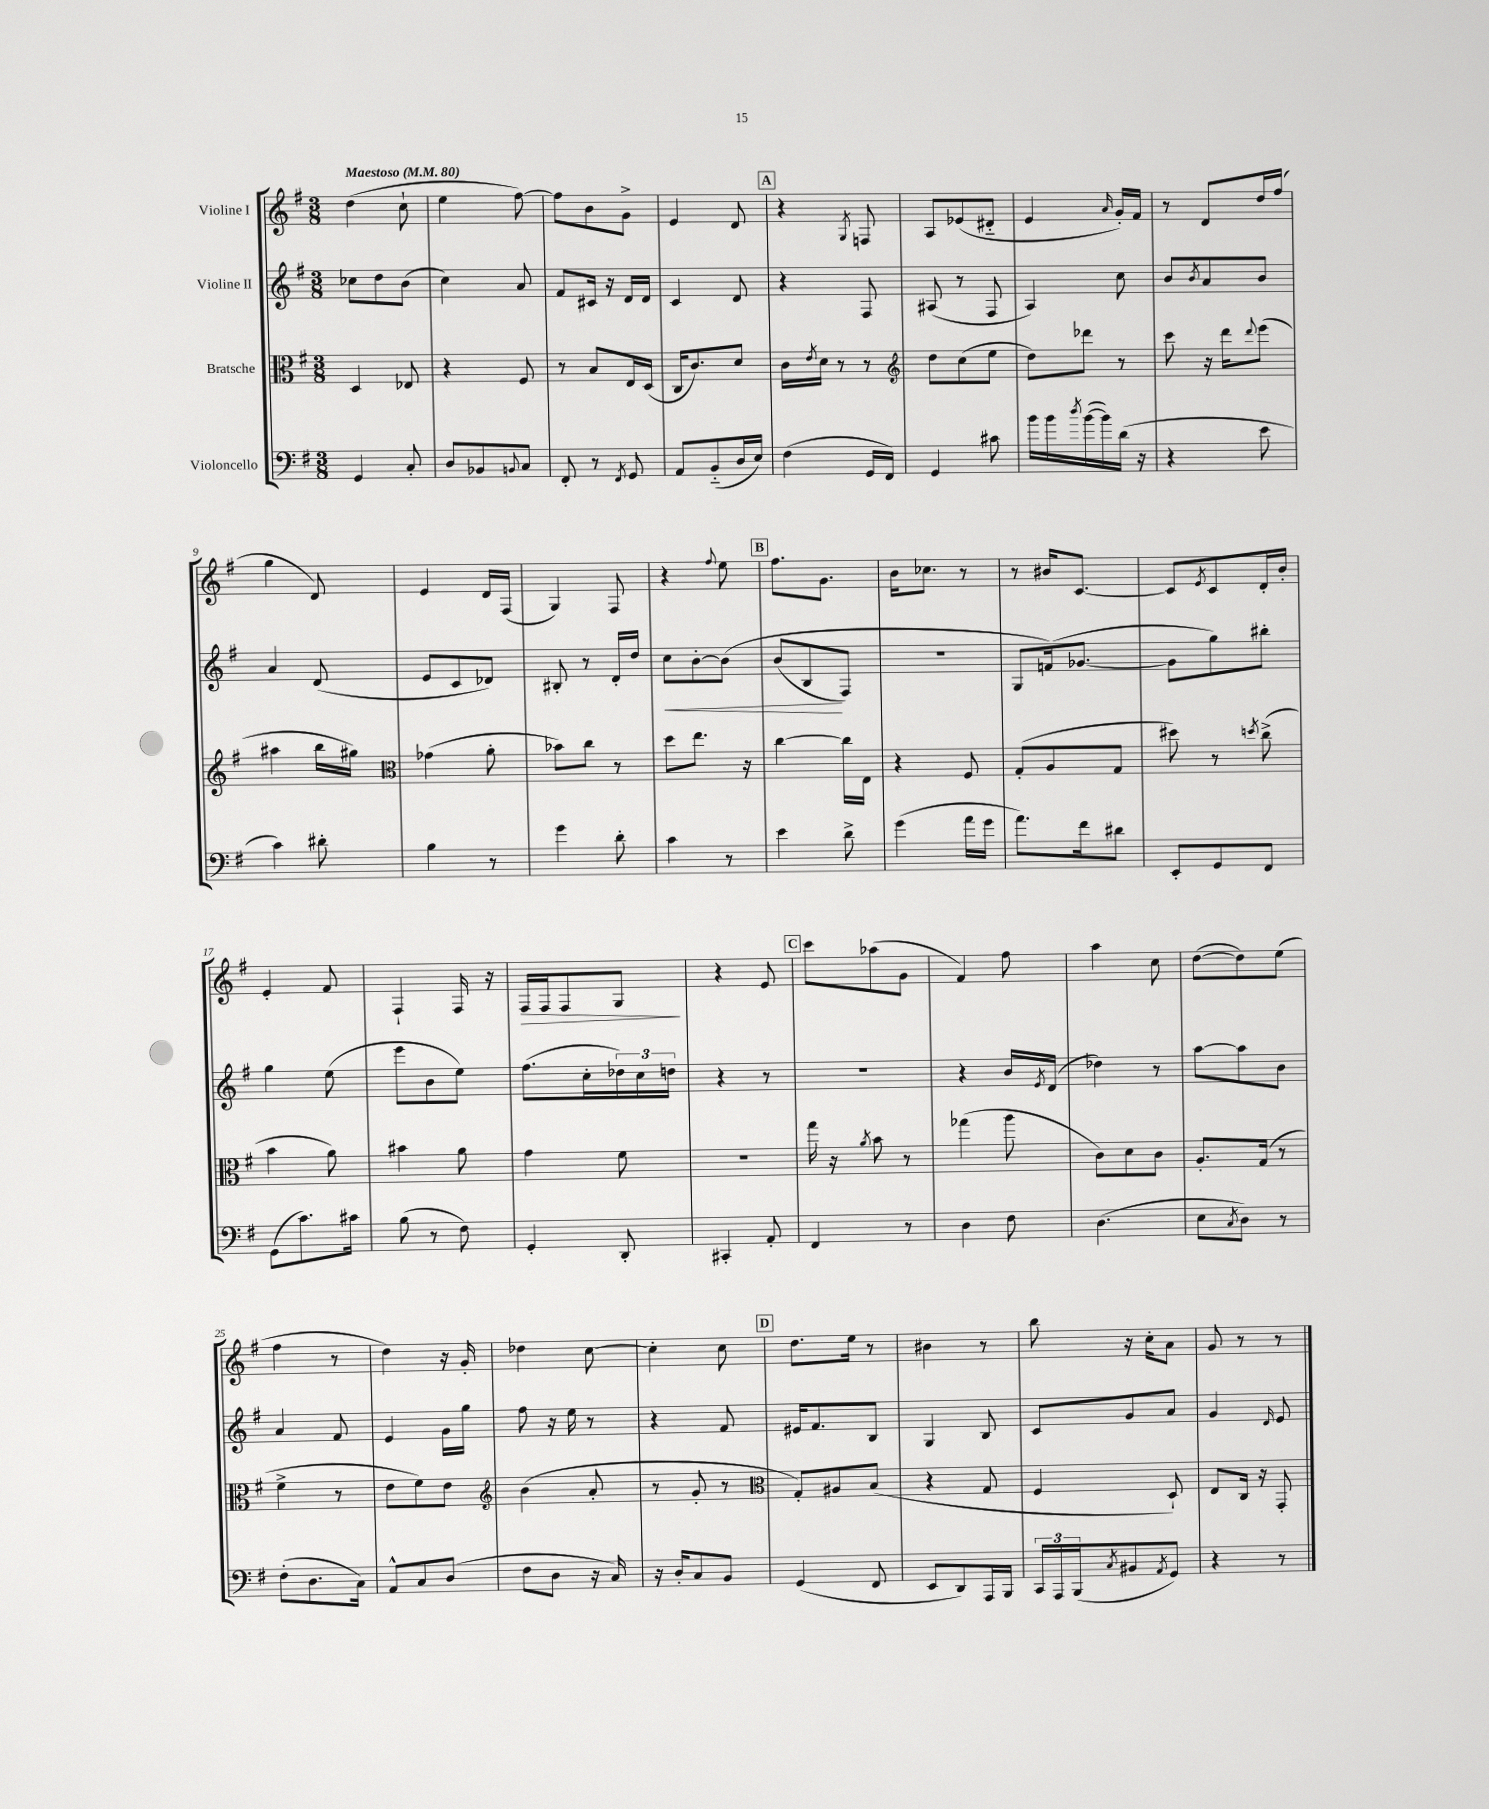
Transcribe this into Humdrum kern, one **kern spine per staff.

**kern	**kern	**kern	**kern
*staff4	*staff3	*staff2	*staff1
*clefF4	*clefC3	*clefG2	*clefG2
*k[f#]	*k[f#]	*k[f#]	*k[f#]
*M3/8	*M3/8	*M3/8	*M3/8
*MM80	*MM80	*MM80	*MM80
4GG/	4D/	8cc-\L	(4dd\
.	.	8dd\	.
8C'/	8E-/	(8b\J	8cc`\
=	=	=	=
8D/L	4r	4cc\)	4ee\
8BB-/	.	.	.
8qqBB/	.	.	.
8C/J	8F#/	8a/	[8ff#\)
=	=	=	=
8FF#'/	8r	8f#/L	8ff#\]L
8r	8B/L	16c#/Jk	8b\
.	.	16r	.
8qFF#/	.	.	.
8GG/	16E/L	16d/LL	8g^\J
.	(16D/JJ	16d/JJ	.
=	=	=	=
8AA/L	16C/LK	4c/	4e/
.	8.c/)	.	.
(8BB'~/	.	.	.
16D/L	8d/J	8d/	8d/
16E/JJ)	.	.	.
=	=	=	=
(4F#\	16c\LL	4r	4r
.	8qe/	.	.
.	16d\JJ	.	.
.	8r	.	.
.	.	.	8qG/
16GG/LL	8r	8F#/	8F/
16FF#/JJ)	.	.	.
=	=	=	=
*	*clefG2	*	*
4GG/	8dd\L	(8A#/	8A/L
.	(8cc\	8r	(8e-/
8c#\	8ee\J	8F#/	8d#'~/J
=	=	=	=
16b\LL	8dd\L)	4A/)	4e/
16b\	.	.	.
8qdd/	.	.	.
([16b\	8ddd-\J	.	.
16b\])	.	.	.
.	.	.	16qqa/
(16d\JJ	8r	8cc\	16g'/LL)
16r	.	.	16f#/JJ
=	=	=	=
4r	8ccc\	8b/L	8r
.	.	8qb/	.
.	16r	8a/	8d/L
.	16ddd\LK	.	.
.	8qqddd/	.	.
8e\	(8eee\J	8b/J	16dd/L
.	.	.	(16ff#/JJ
=	=	=	=
4c\)	4aa#\	4a/	4gg\
8d#'\	16bb\LL	(8d/	8d/)
.	16gg#\JJ)	.	.
=	=	=	=
*	*clefC3	*	*
4B\	(4g-\	8e/L	4e/
.	.	8c/	.
8r	8a'\	8d-/J)	16d/LL
.	.	.	(16F#/JJ
=	=	=	=
4g\	8b-\L)	8B#'/	4G/)
.	8cc\J	8r	.
8d'\	8r	16d'/LL	8F#/
.	.	16dd/JJ	.
=	=	=	=
4c\	8dd\L	8cc\L	4r
.	8.ee\J	[8b'\	.
.	.	.	8qqff#/
8r	.	&(8b\]J	8ee\
.	16r	.	.
=	=	=	=
4e\	[4cc\	(8b/L	8.ff#\L
.	.	8B/	.
.	.	.	8.g\J
8d^\	16cc\]LL	8F#/J)	.
.	16E\JJ	.	.
=	=	=	=
(4g\	4r	4.r	16b\LK
.	.	.	8.cc-\J
16a\LL	8F#/	.	8r
16g\JJ	.	.	.
=	=	=	=
8.a\L)	(8G'/L	8G/L	8r
.	8A/	(16f/k&)	16b#/LK
16f#\k	.	[8.g-/J	[8.c/J
8d#\J	8G/J	.	.
=	=	=	=
8EE'/L	8dd#\)	8g-\]L	8c/]L
.	.	.	8qe/
8GG/	8r	8gg\)	8c/
.	8qdd/	.	.
8FF#/J	(8cc^\	8bb#'\J	16d'/L
.	.	.	16b'/JJ
=	=	=	=
(8GG\L	4b\	4gg\	4e'/
8.c\)	.	.	.
.	8a\)	(8ee\	8f#/
16c#\Jk	.	.	.
=	=	=	=
(8B\	4b#\	8eee\L	4F#`/
8r	.	8b\	.
8F#\)	8a\	8ee\J)	16F#/
.	.	.	16r
=	=	=	=
4GG'/	4g\	(8.ff#\L	16F#/LL
.	.	.	16F#/J
.	.	.	8F#/
.	.	16cc'\L	.
8DD'/	8f#\	24dd-\)	8G/J
.	.	24cc\	.
.	.	24dd\JJ	.
=	=	=	=
4CC#'/	4.r	4r	4r
8AA'/	.	8r	8e/
=	=	=	=
4FF#/	16gg\	4.r	8ccc\L
.	16r	.	.
.	8qa/	.	.
.	8b\	.	(8aa-\
8r	8r	.	8g\J
=	=	=	=
4D\	(4gg-\	4r	4f#/)
8F#\	8aa\	16b/LL	8ff#\
.	.	8qe/	.
.	.	(16d/JJ	.
=	=	=	=
(4.D\	8c\L)	4dd-\)	4aa\
.	8d\	.	.
.	8c\J	8r	8cc\
=	=	=	=
8E\L	8.A'/L	[8aa\L	([8dd\L
8qC/	.	.	.
8D\J)	.	8aa\]	8dd\])
.	(16G/Jk	.	.
8r	8r	8b\J	(8ee\J
=	=	=	=
(8F#'\L	4f#^\	4a/	4ff#\
8.D\	.	.	.
.	8r	8f#/	8r
16C\Jk)	.	.	.
=	=	=	=
8AA^^/L	8e\L	4e/	4dd\)
8C/	8f#\)	.	.
(8D/J	8e\J	16g\LL	16r
.	.	16gg\JJ	16g'/
=	=	=	=
*	*clefG2	*	*
8F#\L	(4b\	8ff#\	4dd-\
8D\J	.	16r	.
.	.	16ee\	.
16r	8a'/	8r	[8cc\
16C/)	.	.	.
=	=	=	=
16r	8r	4r	4cc'\]
16D'/LK	.	.	.
8C/	8g'/	.	.
8BB/J	8r	8f#/	8cc\
=	=	=	=
*	*clefC3	*	*
(4GG/	8G'/L)	16e#/LK	8.dd\L
.	.	8.f#/	.
.	8A#/	.	.
.	.	.	16ee\Jk
8FF#/	(8B/J	8B/J	8r
=	=	=	=
8EE/L	4r	4G/	4b#\
8DD/)	.	.	.
16AAA/L	8G/	8B/	8r
16BBB/JJ	.	.	.
=	=	=	=
24CC/LL	4F#/	8c/L	8bb\
24AAA/	.	.	.
(24BBB/J	.	.	.
8qC/	.	.	.
8BB#/	.	8g/	16r
.	.	.	16cc'\LK
8qAA/	.	.	.
8GG/J)	8D`/)	8a/J	8a\J
=	=	=	=
4r	8E/L	4g/	8g/
.	16C/Jk	.	8r
.	16r	.	.
.	.	16qqd/	.
8r	8GG'/	8e/	8r
==	==	==	==
*-	*-	*-	*-
